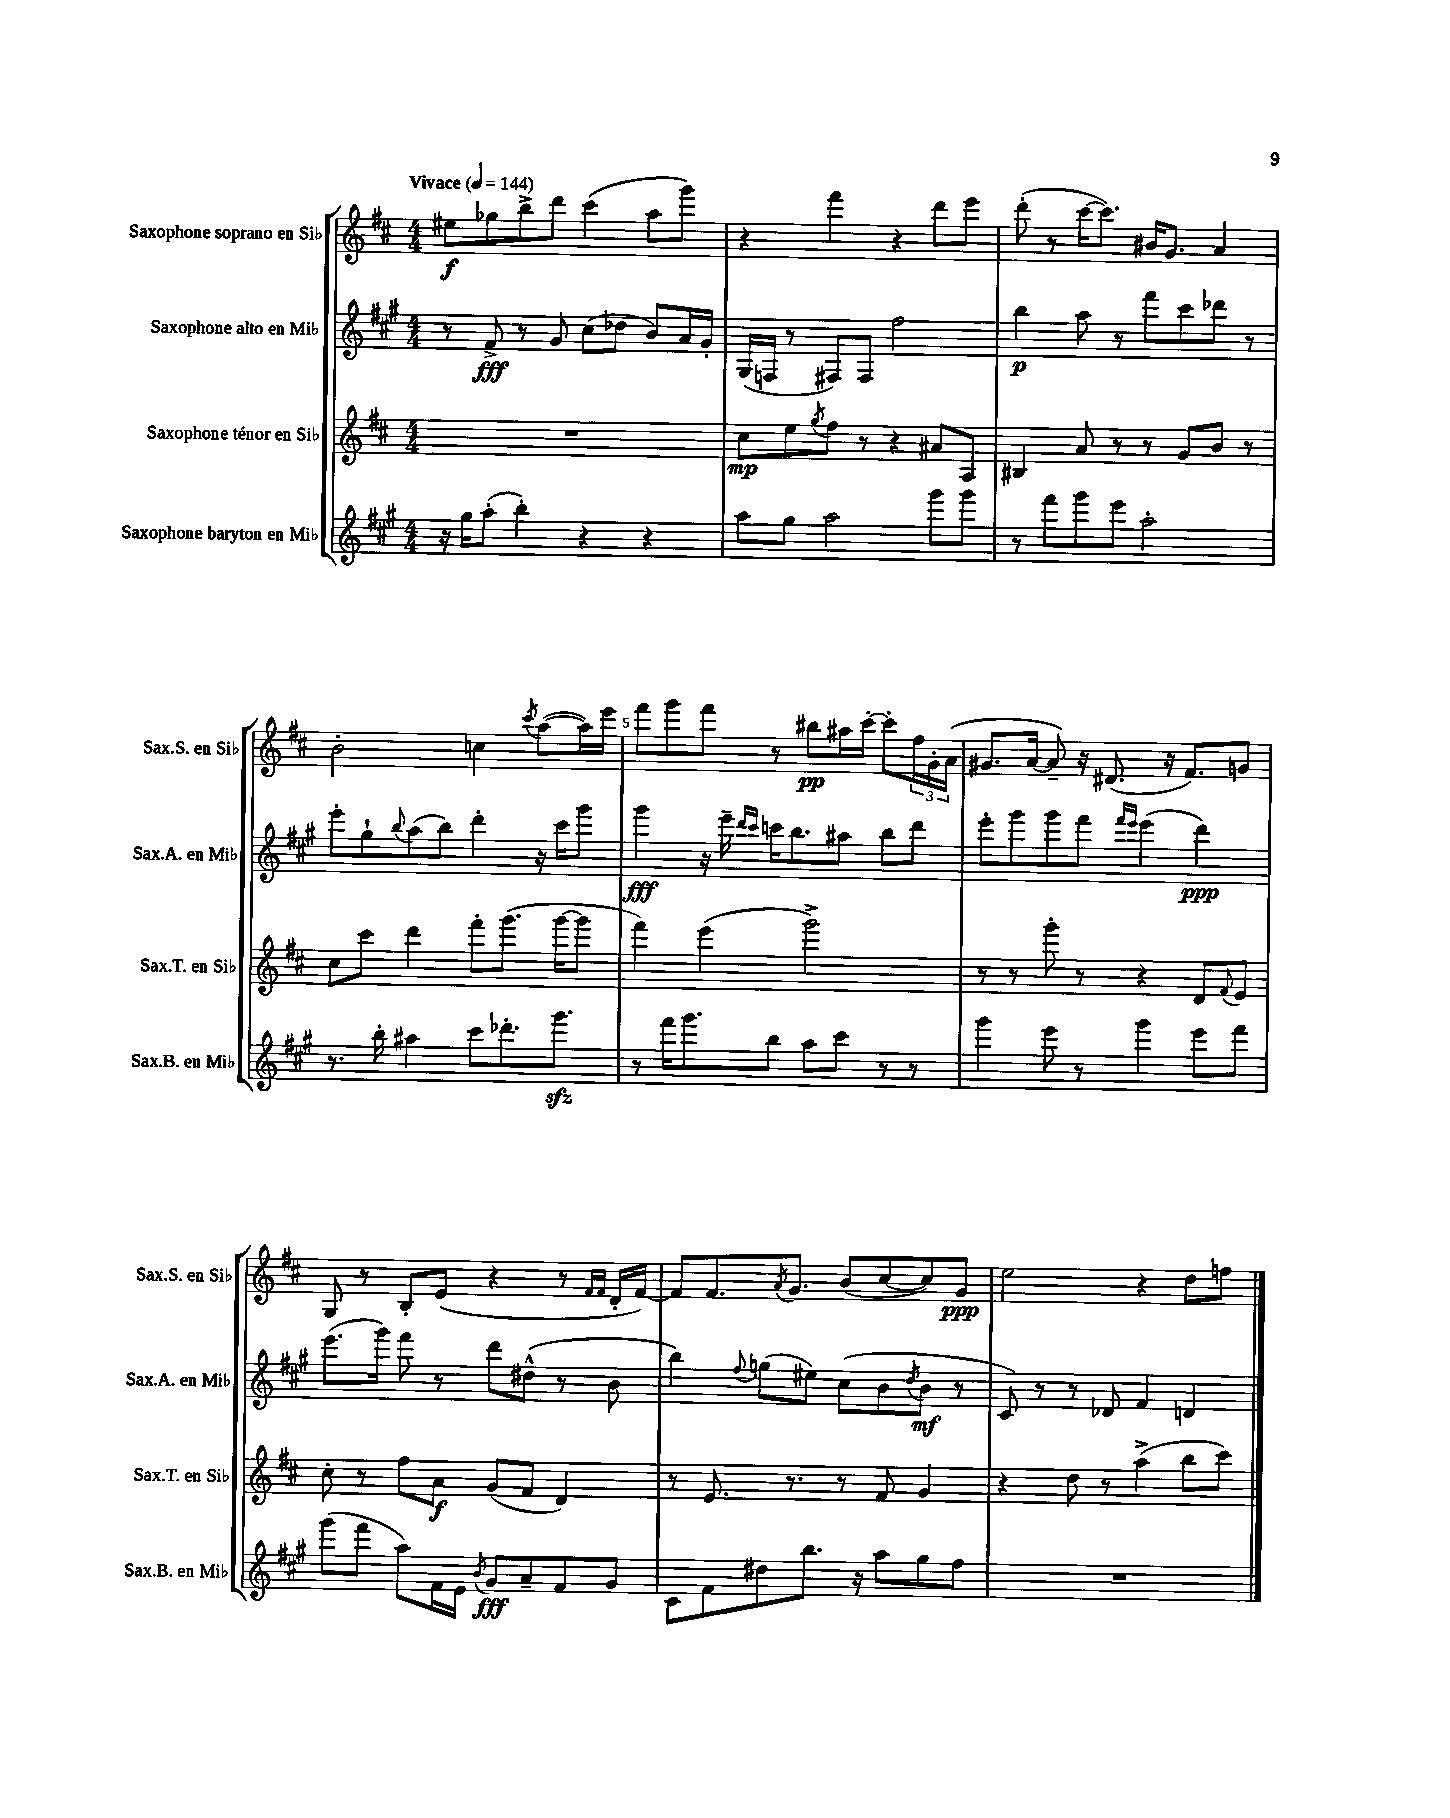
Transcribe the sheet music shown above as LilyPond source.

<<
\new StaffGroup <<
\new Staff = "s0" \with { instrumentName = "Saxophone soprano en Sib" shortInstrumentName = "Sax.S. en Sib" } {
    \clef treble \key d \major \numericTimeSignature \time 4/4 \tempo "Vivace" 4 = 144
    eis''8\f ges''8 b''8-> d'''8 cis'''4( a''8 g'''8) |
    r4 fis'''4 r4 d'''8 e'''8 |
    d'''8-.( r8 cis'''16~ cis'''8.) bis'16 g'8. a'4 |
    b'2-. c''4 \acciaccatura { cis'''8 } a''8~( a''16) e'''16 |
    fis'''8 g'''8 fis'''8 r8 bis''8\pp ais''16 cis'''16~-. cis'''8-. \tuplet 3/2 { fis''16 g'16-. a'16( } |
    gis'8. a'16~ a'8--) r16 dis'8.( r16 fis'8.) g'8 |
    g8 r8 b8-. e'8( r4 r8 \grace { fis'16 fis'16 } d'16-. fis'16~) |
    fis'8 fis'8. \acciaccatura { a'8 } g'8. b'8( cis''8~ cis''8) g'8\ppp |
    e''2 r4 d''8 f''8 \bar "|." |
}
\new Staff = "s1" \with { instrumentName = "Saxophone alto en Mib" shortInstrumentName = "Sax.A. en Mib" } {
    \clef treble \key a \major \numericTimeSignature \time 4/4
    r8 fis'8->\fff r8 gis'8 cis''8( des''8 b'8) a'16 gis'16-. |
    gis16( f16 r8 fis8) fis8 fis''2 |
    b''4\p a''8 r8 fis'''8 cis'''8 des'''8 r8 |
    e'''8-. gis''8-! \appoggiatura { b''8 } a''8( b''8) d'''4-. r16 cis'''16 gis'''8 |
    gis'''4\fff r16 e'''16-- \grace { d'''16 cis'''16 } c'''16 b''8. ais''8 b''8 d'''8 |
    e'''8-. gis'''8 gis'''8 fis'''8 \grace { fis'''16 e'''16 } e'''4( d'''4\ppp) |
    e'''8.( gis'''16) fis'''8 r8 d'''8 dis''8-^( r8 b'8 |
    b''4) \appoggiatura { fis''8 } g''8( eis''8) cis''8( b'8 \acciaccatura { d''8 } b'8\mf r8 |
    cis'8) r8 r8 des'8 fis'4 d'4 \bar "|." |
}
\new Staff = "s2" \with { instrumentName = "Saxophone ténor en Sib" shortInstrumentName = "Sax.T. en Sib" } {
    \clef treble \key d \major \numericTimeSignature \time 4/4
    R1 |
    cis''8\mp e''8 \acciaccatura { g''8 } fis''8 r8 r4 ais'8 a8 |
    bis4 a'8 r8 r8 g'8 b'8 r8 |
    cis''8 cis'''8 d'''4 fis'''8-. g'''8.( g'''16~ g'''8 |
    fis'''4) e'''4( g'''2->) |
    r8 r8 g'''8-. r8 r4 d'8 \appoggiatura { fis'8 } e'8 |
    cis''8-. r8 fis''8 a'8\f g'8( fis'8 d'4) |
    r8 e'8. r8. r8 fis'8 g'4 |
    r4 d''8 r8 a''4->( b''8 cis'''8) \bar "|." |
}
\new Staff = "s3" \with { instrumentName = "Saxophone baryton en Mib" shortInstrumentName = "Sax.B. en Mib" } {
    \clef treble \key a \major \numericTimeSignature \time 4/4
    r16 gis''16 a''8-.( b''4-.) r4 r4 |
    a''8 gis''8 a''2 gis'''8 gis'''8 |
    r8 fis'''8 gis'''8 e'''8 a''2-. |
    r8. b''16-. ais''4 cis'''8 des'''8.-. gis'''8.\sfz |
    r8 fis'''16 gis'''8. b''8 a''8 cis'''8 r8 r8 |
    gis'''4 e'''8 r8 gis'''4 e'''8 fis'''8 |
    gis'''8( fis'''8 a''8) fis'16 e'16 \acciaccatura { b'8 } gis'8\fff a'8-- fis'8 gis'8 |
    cis'8 fis'8 dis''8 b''8. r16 a''8 gis''8 fis''8 |
    R1 \bar "|." |
}
>>
>>
\layout { \context { \Score \override BarNumber.break-visibility = ##(#f #t #t) barNumberVisibility = #(every-nth-bar-number-visible 5) } }
